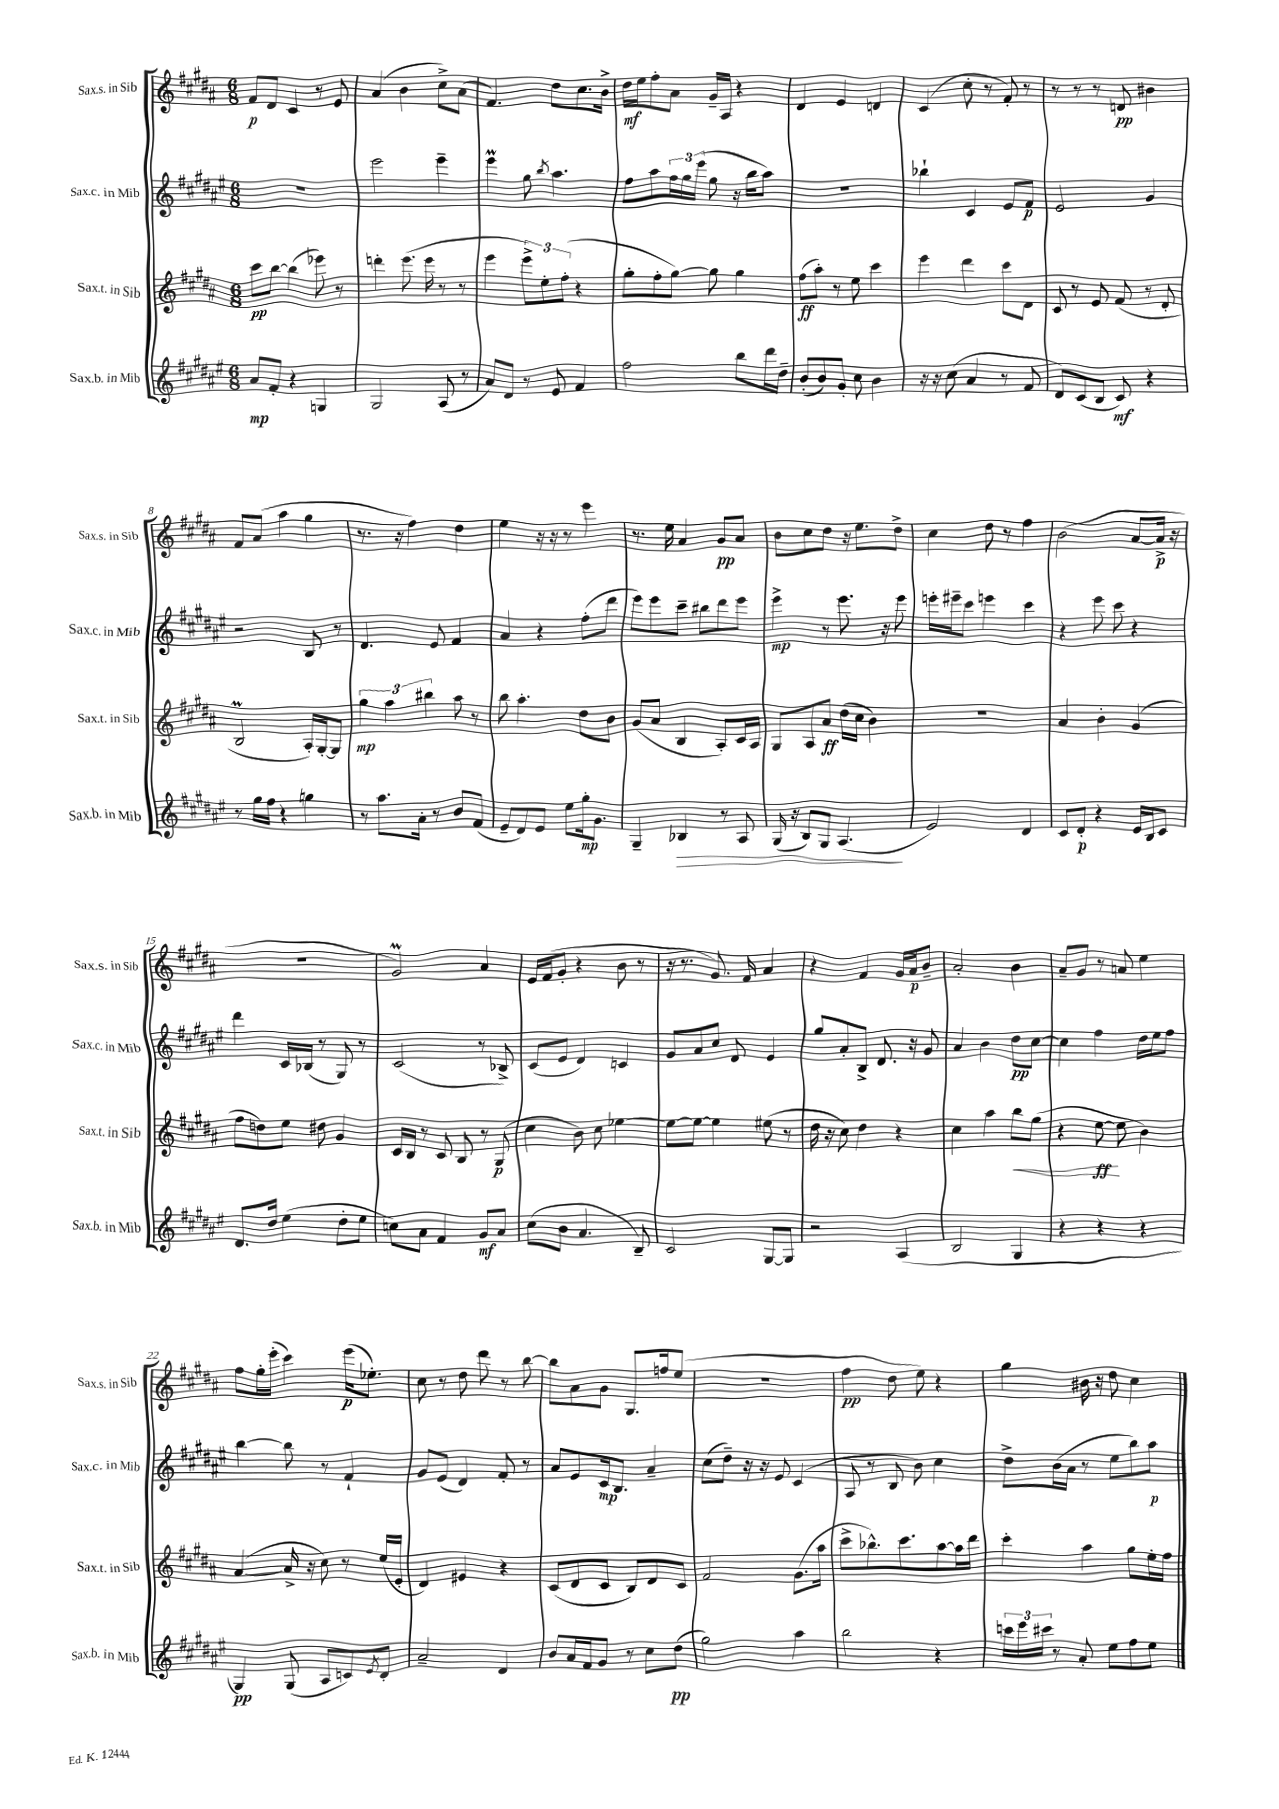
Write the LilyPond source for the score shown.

<<
\new StaffGroup <<
\new Staff = "s0" \with { instrumentName = "Sax.s. in Sib" shortInstrumentName = "Sax.s. in Sib" } {
    \clef treble \key b \major \numericTimeSignature \time 6/8
    fis'8\p dis'8 cis'4 r8 e'8 |
    ais'4( b'4 cis''8->) ais'8( |
    fis'4.) dis''8 cis''8. b'16-> |
    dis''16\mf e''16 fis''8-. ais'8 gis'16-- ais16 r4 |
    dis'4 e'4 d'4 |
    cis'4( cis''8-. r8 fis'8-.) r8 |
    r8 r8 r8 d'8\pp bis'4 |
    fis'8 ais'8( ais''4 gis''4 |
    r8. r16 fis''4) dis''4 |
    e''4 r16 r16 r8 e'''4 |
    r8. e''16 ais'4 gis'8\pp ais'8 |
    b'8 cis''8 dis''8 r16 e''8. dis''8-> |
    cis''4 dis''8 r8 fis''4 |
    b'2( ais'8~ ais'16->\p r16 |
    R2. |
    gis'2\prall) ais'4 |
    e'16 fis'16( gis'8-. r4 b'8 r8 |
    r16 r8. gis'8.) fis'16 ais'4 |
    r4 fis'4 gis'16 ais'16\p b'8-- |
    ais'2-. b'4 |
    ais'8-- gis'8 r8 a'8 e''4 |
    fis''8 gis''16-. e'''16-.( cis'''4) e'''16\p( ees''8.-.) |
    cis''8 r8 dis''8 dis'''8 r8 b''8~ |
    b''8 ais'8 gis'8 gis8. f''16 e''8( |
    R2. |
    fis''4\pp dis''8 e''8) r4 |
    gis''4 bis'16 r16 dis''8 cis''4 \bar "|." |
}
\new Staff = "s1" \with { instrumentName = "Sax.c. in Mib" shortInstrumentName = "Sax.c. in Mib" } {
    \clef treble \key fis \major \numericTimeSignature \time 6/8
    R2. |
    eis'''2 eis'''4-- |
    eis'''4\prall gis''8 \acciaccatura { b''8 } ais''4. |
    fis''8 ais''8 \tuplet 3/2 { fis''16 gis''16 eis'''16( } gis''8 r16 b''16 ais''8) |
    R2. |
    bes''4-! cis'4 eis'8 fis'8\p |
    eis'2 gis'4 |
    r2 b8 r8 |
    dis'4. eis'8 fis'4 |
    ais'4 r4 fis''8-.( dis'''8 |
    eis'''8) eis'''8 cis'''8-- bis''8 dis'''8 eis'''8 |
    eis'''4->\mp r8 eis'''8. r16 eis'''8 |
    e'''16-. eis'''16-- cis'''8 e'''4 cis'''4 |
    r4 eis'''8 cis'''8 r4 |
    dis'''4 cis'16 bes16( r8 gis8) r8 |
    cis'2( r8 bes8->) |
    cis'8( eis'8 dis'4) c'4 |
    gis'8 ais'8 cis''8 dis'8 eis'4 |
    gis''8 ais'8-. b8-> dis'8. r16 gis'8 |
    ais'4 b'4 dis''8\pp cis''8~ |
    cis''4 fis''4 dis''16 eis''16 fis''8 |
    b''4~ b''8 r8 fis'4-! |
    gis'8 eis'8( dis'4) fis'8-. r8 |
    ais'8 eis'8 cis'16\mp b8. ais'4-- |
    cis''8( dis''8--) r16 r16 eis'8 cis'4( |
    ais8 r8 b8 b'8) cis''4 |
    dis''8-> b'16( ais'16 r8 eis''8 b''8) ais''8\p \bar "|." |
}
\new Staff = "s2" \with { instrumentName = "Sax.t. in Sib" shortInstrumentName = "Sax.t. in Sib" } {
    \clef treble \key b \major \numericTimeSignature \time 6/8
    cis'''8\pp b''8~ b''4( ees'''8) r8 |
    d'''4-. e'''8.( e'''16 r8 r8 |
    e'''4 \tuplet 3/2 { e'''8->) e''8-. fis''8-.( } r4 |
    gis''8-. fis''8-. gis''8~) gis''8 gis''4 |
    fis''8\ff( ais''8-.) r8 e''8 cis'''4 |
    e'''4 dis'''4 cis'''8 dis'8 |
    cis'8 r8 e'8 fis'8( r8 dis'8-. |
    b2\prall ais16-.) gis16~-. gis8 |
    \tuplet 3/2 { gis''4\mp ais''4 bis''4 } ais''8 r8 |
    b''8 ais''4.-. dis''8 b'8 |
    gis'8( ais'8 b4 ais8-.) cis'16 ais16 |
    gis8 ais8 ais'8\ff dis''16( cis''16 b'4) |
    R2. |
    ais'4 b'4-. gis'4( |
    fis''8 d''8) e''8 dis''8 gis'4 |
    cis'16 b16 r8 cis'8 b8 r8 gis8\p( |
    cis''4 b'8) cis''8 ees''4~ |
    ees''8~ ees''8~ ees''4 eis''8( r8 |
    dis''16 r16 cis''8) dis''4 r4 |
    cis''4 ais''4 b''8\< gis''8( |
    r4 e''8~\ff\! e''8 b'4) |
    ais'4~( ais'16-> r16 cis''8) r8 e''16( e'16-. |
    dis'4) eis'4 r4 |
    cis'8( dis'8 cis'8 b8) dis'8 cis'8 |
    fis'2 gis'8.( ais''16 |
    cis'''8-> bes''8.-^) cis'''8. ais''8~ ais''16 dis'''16 |
    cis'''4-. ais''4 gis''8 e''16-. fis''16 \bar "|." |
}
\new Staff = "s3" \with { instrumentName = "Sax.b. in Mib" shortInstrumentName = "Sax.b. in Mib" } {
    \clef treble \key fis \major \numericTimeSignature \time 6/8
    ais'8\mp fis'8-. r4 g4 |
    gis2 ais8( r8 |
    ais'8) dis'8 r8 eis'8 fis'4 |
    fis''2 b''8 dis'''16 dis''16-- |
    b'8-.( b'8) gis'8-. cis''8 b'4 |
    r16 r16 cis''8( ais'4 r8 fis'8 |
    dis'8) cis'8( b8 cis'8\mf) r4 |
    r8 gis''16 fis''16 r4 g''4 |
    r8 ais''8. ais'16-. r8 b'8 fis'8( |
    eis'8-- dis'8) eis'8 eis''8 gis''16-.\mp gis'8. |
    gis4-- bes4\> r8 ais8 |
    gis16( r16 b8) gis8 ais4.\!( |
    eis'2) dis'4 |
    cis'8 dis'8-.\p r4 eis'16 b16 cis'8 |
    dis'8. dis''16 eis''4( dis''8-. eis''8 |
    c''8) ais'8 fis'4 gis'8\mf ais'8 |
    cis''8( b'8 ais'4. b8--) |
    cis'2 gis8~ gis8 |
    r2 ais4( |
    b2 gis4 |
    r4 r4 r4 |
    gis4\pp) gis8( ais8 c'8) \acciaccatura { eis'8 } dis'8-. |
    ais'2-- dis'4 |
    b'8 ais'16 fis'16 gis'8 r8 cis''8 dis''8\pp( |
    gis''2) ais''4 |
    b''2 r4 |
    \tuplet 3/2 { c'''16 eis'''16 cis'''16 } r8 ais'8-. eis''8 fis''8 eis''8 \bar "|." |
}
>>
>>
